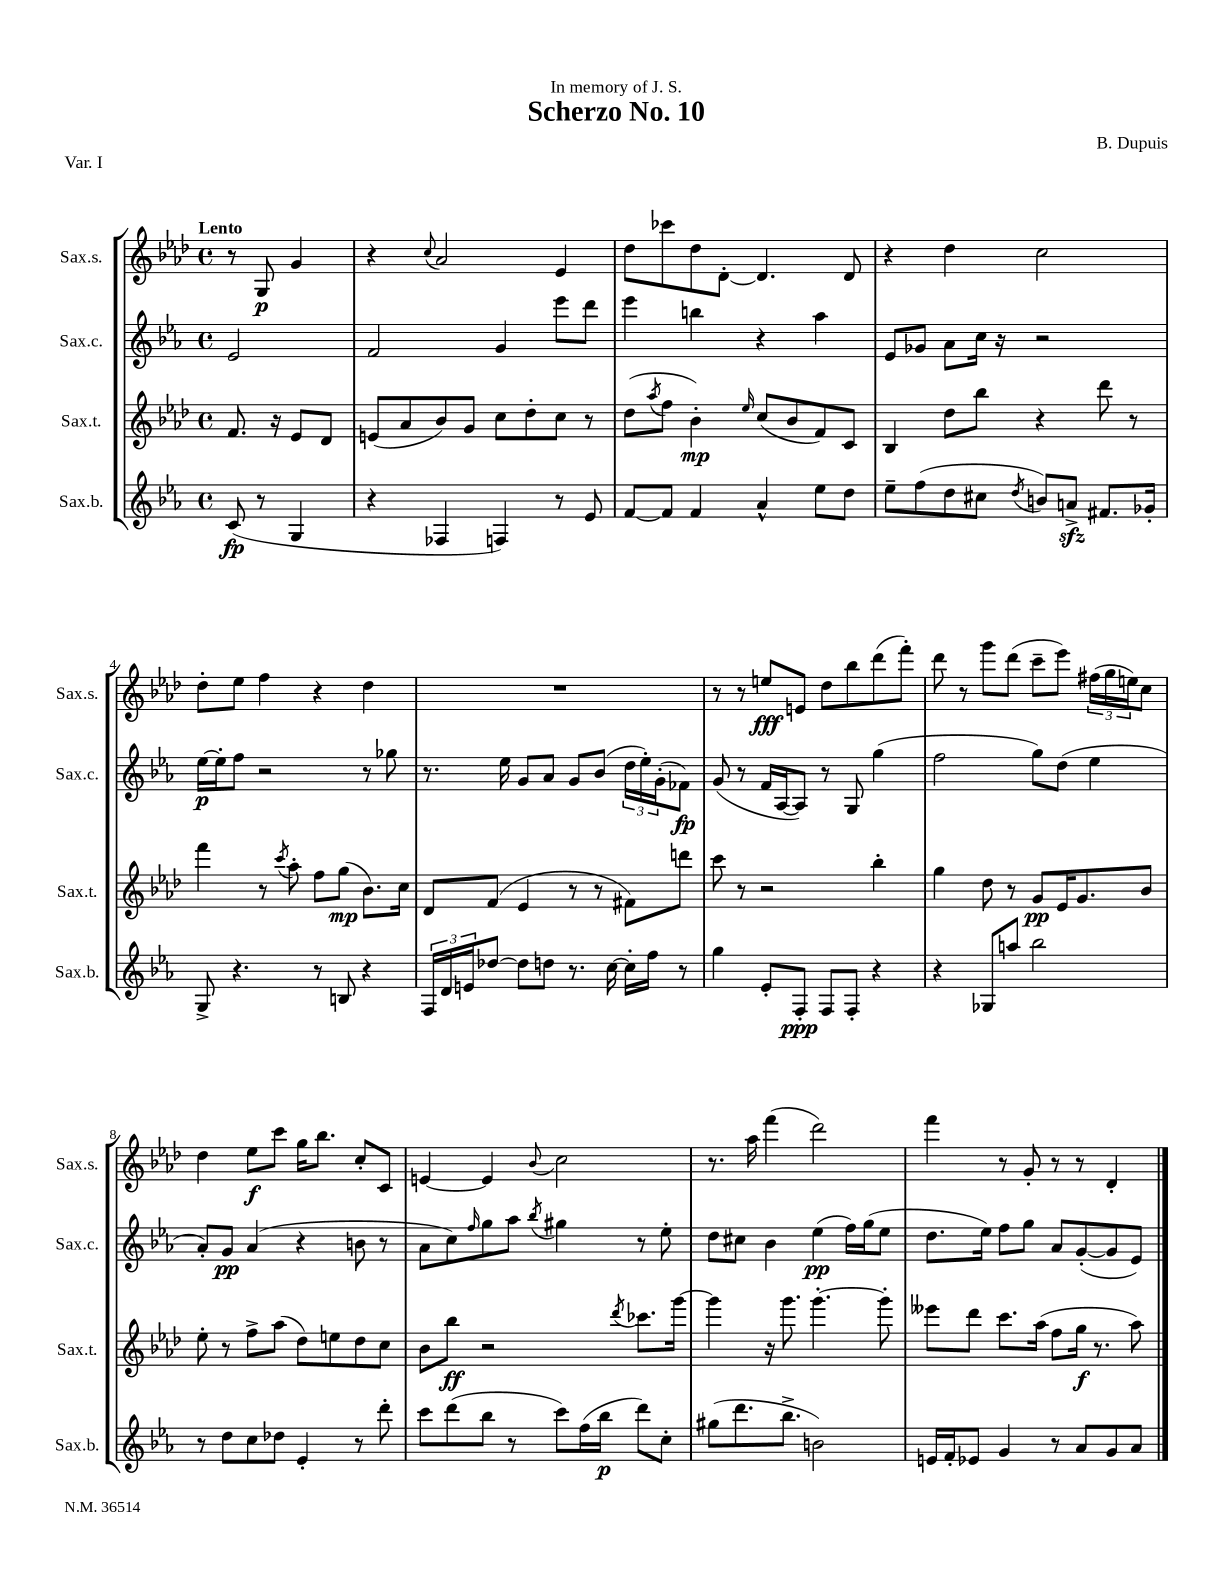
\header { title = "Scherzo No. 10" composer = "B. Dupuis" dedication = "In memory of J. S." piece = "Var. I" }
<<
\new StaffGroup <<
\new Staff = "s0" \with { instrumentName = "Sax.s." shortInstrumentName = "Sax.s." } {
    \clef treble \key aes \major \defaultTimeSignature \time 4/4 \partial 2 \tempo "Lento"
    r8 g8\p g'4 |
    r4 \appoggiatura { c''8 } aes'2 ees'4 |
    des''8 ces'''8 des''8 des'8~-. des'4. des'8 |
    r4 des''4 c''2 |
    des''8-. ees''8 f''4 r4 des''4 |
    R1 |
    r8 r8 e''8\fff e'8 des''8 bes''8 des'''8( f'''8-.) |
    des'''8 r8 g'''8 des'''8( c'''8-- ees'''8) \tuplet 3/2 { fis''16( g''16 e''16) } c''8 |
    des''4 ees''8\f c'''8 g''16 bes''8. c''8-. c'8 |
    e'4~ e'4 \appoggiatura { bes'8 } c''2 |
    r8. aes''16 f'''4( des'''2) |
    f'''4 r8 g'8-. r8 r8 des'4-. \bar "|." |
}
\new Staff = "s1" \with { instrumentName = "Sax.c." shortInstrumentName = "Sax.c." } {
    \clef treble \key ees \major \defaultTimeSignature \time 4/4 \partial 2
    ees'2 |
    f'2 g'4 ees'''8 d'''8 |
    ees'''4 b''4 r4 aes''4 |
    ees'8 ges'8 aes'8 c''16 r16 r2 |
    ees''16~\p ees''16-. f''8 r2 r8 ges''8 |
    r8. ees''16 g'8 aes'8 g'8 bes'8( \tuplet 3/2 { d''16 ees''16-.) g'16-.( } fes'8\fp) |
    g'8( r8 f'16 aes16~ aes8) r8 g8 g''4( |
    f''2 g''8) d''8( ees''4 |
    aes'8-.) g'8\pp aes'4( r4 b'8 r8 |
    aes'8 c''8) \grace { f''16 } g''8 aes''8 \acciaccatura { bes''8 } gis''4 r8 ees''8-. |
    d''8 cis''8 bes'4 ees''4\pp( f''16) g''16( ees''8 |
    d''8. ees''16) f''8 g''8 aes'8 g'8~-.( g'8 ees'8) \bar "|." |
}
\new Staff = "s2" \with { instrumentName = "Sax.t." shortInstrumentName = "Sax.t." } {
    \clef treble \key aes \major \defaultTimeSignature \time 4/4 \partial 2
    f'8. r16 ees'8 des'8 |
    e'8( aes'8 bes'8) g'8 c''8 des''8-. c''8 r8 |
    des''8( \acciaccatura { aes''8 } f''8 bes'4-.\mp) \grace { ees''16 } c''8( bes'8 f'8) c'8 |
    bes4 des''8 bes''8 r4 des'''8 r8 |
    f'''4 r8 \acciaccatura { c'''8 } aes''8-. f''8 g''8\mp( bes'8.) c''16 |
    des'8 f'8( ees'4 r8 r8 fis'8) d'''8 |
    c'''8 r8 r2 bes''4-. |
    g''4 des''8 r8 g'8\pp ees'16 g'8. bes'8 |
    ees''8-. r8 f''8-> aes''8( des''8) e''8 des''8 c''8 |
    bes'8 bes''8\ff r2 \acciaccatura { des'''8 } ces'''8. g'''16~ |
    g'''4 r16 g'''8. g'''4.~-. g'''8-. |
    eeses'''8 des'''8 c'''8. aes''16( f''8 g''16\f r8. aes''8) \bar "|." |
}
\new Staff = "s3" \with { instrumentName = "Sax.b." shortInstrumentName = "Sax.b." } {
    \clef treble \key ees \major \defaultTimeSignature \time 4/4 \partial 2
    c'8\fp( r8 g4 |
    r4 fes4 f4) r8 ees'8 |
    f'8~ f'8 f'4 aes'4-^ ees''8 d''8 |
    ees''8-- f''8( d''8 cis''8 \acciaccatura { d''8 } b'8) a'8->\sfz fis'8. ges'16-. |
    g8-> r4. r8 b8 r4 |
    \tuplet 3/2 { f16 d'16 e'16 } des''8~ des''8 d''8 r8. c''16~ c''16-. f''16 r8 |
    g''4 ees'8-. f8-.\ppp f8 f8-. r4 |
    r4 ges8 a''8 bes''2 |
    r8 d''8 c''8 des''8 ees'4-. r8 d'''8-. |
    c'''8 d'''8( bes''8 r8 c'''8) f''16( bes''16\p d'''8) c''8-. |
    gis''8( d'''8. bes''8.-> b'2) |
    e'16 f'16-. ees'8 g'4 r8 aes'8 g'8 aes'8 \bar "|." |
}
>>
>>
